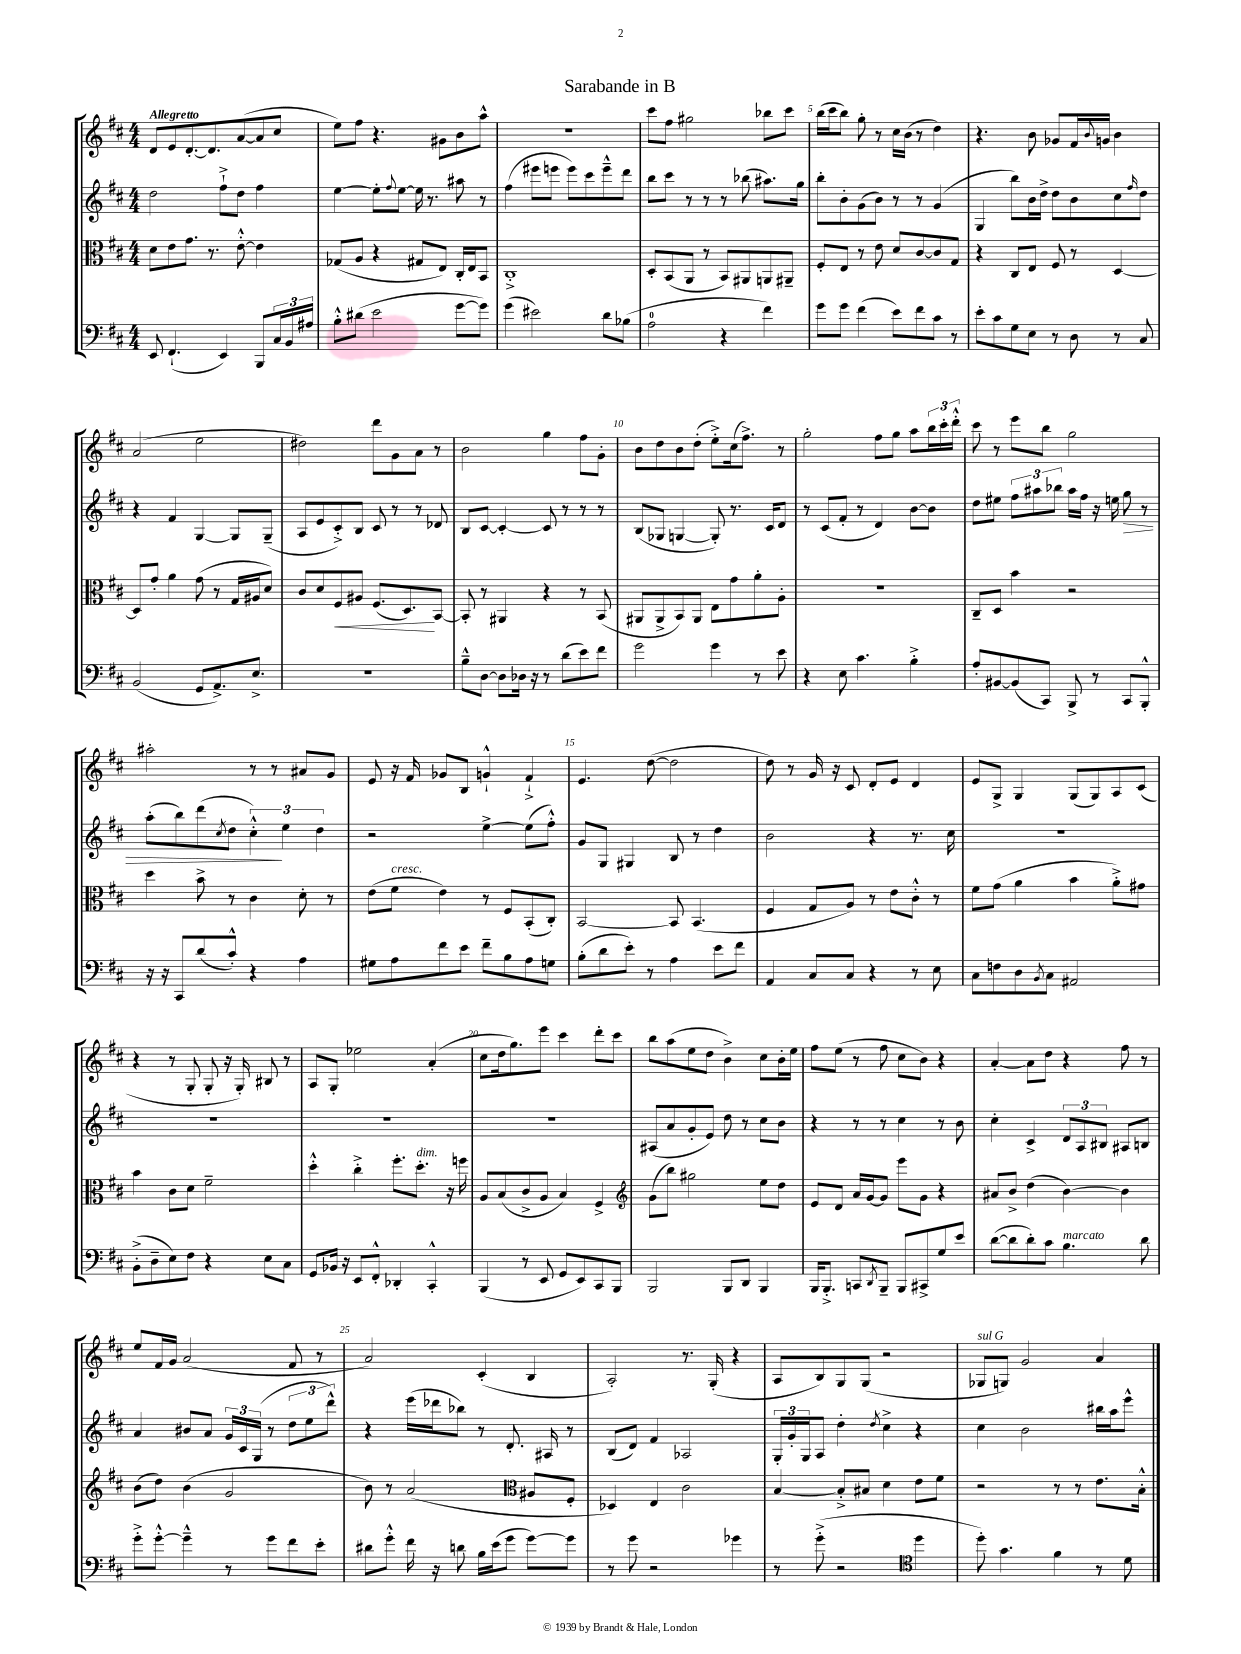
\header { title = "Sarabande in B" }
<<
\new StaffGroup <<
\new Staff = "s0" {
    \clef treble \key d \major \numericTimeSignature \time 4/4 \tempo "Allegretto"
    d'8 e'8 d'8.~-. d'8. a'8~( a'8 cis''8 |
    e''8) fis''8 r4. gis'8 b'8 a''8-^ |
    R1 |
    cis'''8 fis''8 gis''2 bes''8 cis'''8 |
    b''16( cis'''16 b''8) g''8-. r8 cis''16 b'16( r8 d''4) |
    r4. b'8 ges'8 fis'16 \appoggiatura { b'8 } g'16 b'4 |
    a'2( e''2 |
    dis''2) d'''8 g'8 a'8 r8 |
    b'2 g''4 fis''8 g'8-. |
    b'8 d''8 b'8 d''8-.( e''8-.->) cis''16( fis''8.->) r8 |
    g''2-. fis''8 g''8 a''8 \tuplet 3/2 { b''16 cis'''16-. d'''16-.-^ } |
    cis'''8 r8 e'''8 b''8 g''2 |
    ais''2-. r8 r8 ais'8 g'8 |
    e'8 r16 fis'16 ges'8 b8 g'4-!-^ fis'4-!-> |
    e'4. d''8~( d''2 |
    d''8) r8 g'16 r16 cis'8 d'8-. e'8 d'4 |
    e'8 g8-> g4 g8( g8) a8 cis'8( |
    r4 r8 g8-. g8-. r16 g16-.) bis8 r8 |
    a8 g8-. ees''2 a'4-.( |
    cis''8 d''16 g''8.) e'''8 cis'''4 d'''8-. cis'''8 |
    b''8 a''8( e''8 d''8 b'4->) cis''8 b'16-. e''16 |
    fis''8 e''8( r8 fis''8 cis''8 b'8) r4 |
    a'4~-. a'8 d''8 r4 fis''8 r8 |
    e''8 fis'16 g'16 a'2( fis'8 r8 |
    a'2) cis'4-.( b4 |
    a2-.) r8. g16-.( r4 |
    a8 b8) g8 g8( r2 |
    ges8^\markup { \italic "sul G" } g8) g'2 a'4 \bar "|." |
}
\new Staff = "s1" {
    \clef treble \key d \major \numericTimeSignature \time 4/4
    d''2 fis''8-!-> d''8 fis''4 |
    e''4~ e''8-. \appoggiatura { fis''8 } e''8~ e''16 r8. ais''8 r8 |
    fis''4( eis'''8 e'''8 e'''8) cis'''8 e'''8---^ d'''8 |
    b''8 cis'''8 r8 r8 r8 bes''8( ais''8.) g''16 |
    b''8-. b'8-. g'8( b'8) r8 r8 g'4( |
    g4 b''8) b'16 d''16-> d''8 b'8 cis''8 \grace { fis''16 } d''8 |
    r4 fis'4 g4~ g8 g8--( |
    a8 e'8 cis'8-.->) b8 cis'8 r8 r8 des'8 |
    b8 cis'8~ cis'4~-. cis'8 r8 r8 r8 |
    b8( ges8 g4~ g8-.) r8. cis'16 d'8 |
    r8 cis'8( fis'8-. r8 d'4) b'8~ b'8 |
    d''8 eis''8 \tuplet 3/2 { fis''8 ais''8 bes''8 } ais''16 fis''16 r16 e''16 g''8\> r8 |
    a''8-.( b''8) d'''8( \acciaccatura { cis''8 } d''8 \tuplet 3/2 { cis''4-.-^\!) e''4 d''4 } |
    r2 e''4~-> e''8( fis''8-.-^) |
    g'8 g8 gis4 b8 r8 d''4 |
    b'2 r4 r8. cis''16 |
    R1 |
    R1 |
    R1 |
    R1 |
    ais8( a'8 g'8-. e'8) d''8 r8 cis''8 b'8 |
    r4 r8 r8 cis''4 r8 b'8 |
    cis''4-. cis'4-> \tuplet 3/2 { d'8 a8 bis8 } ais8 b8 |
    a'4 bis'8 a'8 \tuplet 3/2 { g'16 cis'16 g16( } r8 \tuplet 3/2 { d''8 e''8 d'''8-^) } |
    r4 e'''16( des'''16 bes''8) r8 d'8.-. ais16 r8 |
    b8( d'8) fis'4 aes2 |
    \tuplet 3/2 { g16-. g'16-. g16 } a8 d''4-. \acciaccatura { d''8 } cis''4-> r4 |
    cis''4 b'2 bis''16 a''16 e'''8-^ \bar "|." |
}
\new Staff = "s2" {
    \clef alto \key d \major \numericTimeSignature \time 4/4
    d'8 e'8 g'8. r8. e'8~-.-^ e'4 |
    ges8( a8 r4 gis8 e8) cis16-. e16 b,8 |
    cis1-.-> |
    d8-. b,8( a,8 r8 b,8) ais,8 a,8 ais,8-- |
    fis8-. e8 r8 e'8 d'8 cis'8~ cis'8 g8 |
    r4 cis8 e8 fis8 r8 d4~ |
    d8 g'8-. a'4 g'8( r8 g16 ais16 d'8) |
    cis'8 d'8 fis8\< ais8 fis8.( d8.\!) b,8~ |
    b,8-. r8 ais,4 r4 r8 b,8( |
    ais,8 ais,8-> b,8) ais,8 e8 g'8 a'8-. a8-. |
    R1 |
    cis8-- d8 b'4 r2 |
    d''4 b'8-> r8 cis'4 d'8-. r8 |
    e'8( fis'8^\markup { \italic "cresc." } e'4) r8 fis8 b,8-.( cis8-.) |
    b,2~ b,8 b,4.( |
    fis4 g8 a8) r8 e'8 cis'8-.-^ r8 |
    fis'8 g'8( a'4 b'4 a'8-.->) gis'8 |
    b'4 cis'8 d'8 fis'2-- |
    d''4-.-^ cis''4-.-> fis''8.-. d''8.-.^\markup { \italic "dim." } r16 f''16 |
    a8 b8( cis'8-> a8 b4) fis4-> |
    \clef treble g'8( b''8) gis''2 e''8 d''8 |
    e'8 d'8 a'16 g'16~ g'8 e'''8 g'8 r4 |
    ais'8 b'8-> d''4( b'4~) b'4 |
    b'8( d''8) b'4( g'2 |
    b'8) r8 a'2( \clef alto ais8 fis8-. |
    des4) e4 cis'2 |
    b4~ b8-.-> bis8 d'4 e'8 fis'8 |
    r2 r8 r8 e'8. b16-.-^ \bar "|." |
}
\new Staff = "s3" {
    \clef bass \key d \major \numericTimeSignature \time 4/4
    e,8 fis,4.-!( e,4) b,,8 \tuplet 3/2 { cis16 b,16 ais16 } |
    b8-.-^ dis'8( e'2 g'8~ g'8) |
    g'4( eis'2) d'8 bes8( |
    a2-0 r4 fis'4) |
    g'8 g'8 fis'4( e'8) fis'8 cis'8 r8 |
    e'8-. cis'8 g8 e8 r8 d8 r8 cis8 |
    b,2( g,8 a,8.->) e8.-> |
    R1 |
    b8---^ d8~ d8 des16 r16 r8 d'8( e'8) fis'8 |
    g'2 g'4 r8 e'8 |
    r4 e8 cis'4. b4-.-> |
    a8-. bis,8~ bis,8( cis,8) b,,8-> r8 cis,8 b,,8-.-^ |
    r16 r16 cis,8 d'8( cis'8-.-^) r4 a4 |
    gis8 a8 fis'8 e'8 fis'8-- b8 a8 g8 |
    b8-.( d'8 e'8-.) r8 a4 e'8 fis'8 |
    a,4 cis8 cis8 r4 r8 e8 |
    cis8 f8 d8 \acciaccatura { b,8 } cis8 ais,2 |
    b,8-.->( d8-- e8) fis8 r4 e8 cis8 |
    g,8 bes,16 r16 e,8 fis,8-.-^ des,4-. cis,4-.-^ |
    b,,4( r8 e,8 g,8 e,8) cis,8 b,,8 |
    b,,2 b,,8 d,8 b,,4 |
    b,,16 b,,8.-.-> c,8 \acciaccatura { d,8 } b,,8-- b,,8 cis,8-> g8 e'8 |
    d'8~( d'8 d'8-.) cis'8 b4.^\markup { \italic "marcato" } d'8 |
    g'8-.-> g'8~-.-^ g'4---^ r8 g'8 fis'8 e'8-. |
    dis'8 g'8-.-^ fis'16 r16 d'8 b16 e'16( g'8 g'8~) g'8 |
    r8 g'8 r2 ges'4 |
    r8 g'8-.->( r2 \clef tenor d''4 |
    d''8-.) g'4. fis'4 r8 d'8 \bar "|." |
}
>>
>>
\layout { \context { \Score \override BarNumber.break-visibility = ##(#f #t #t) barNumberVisibility = #(every-nth-bar-number-visible 5) } }
